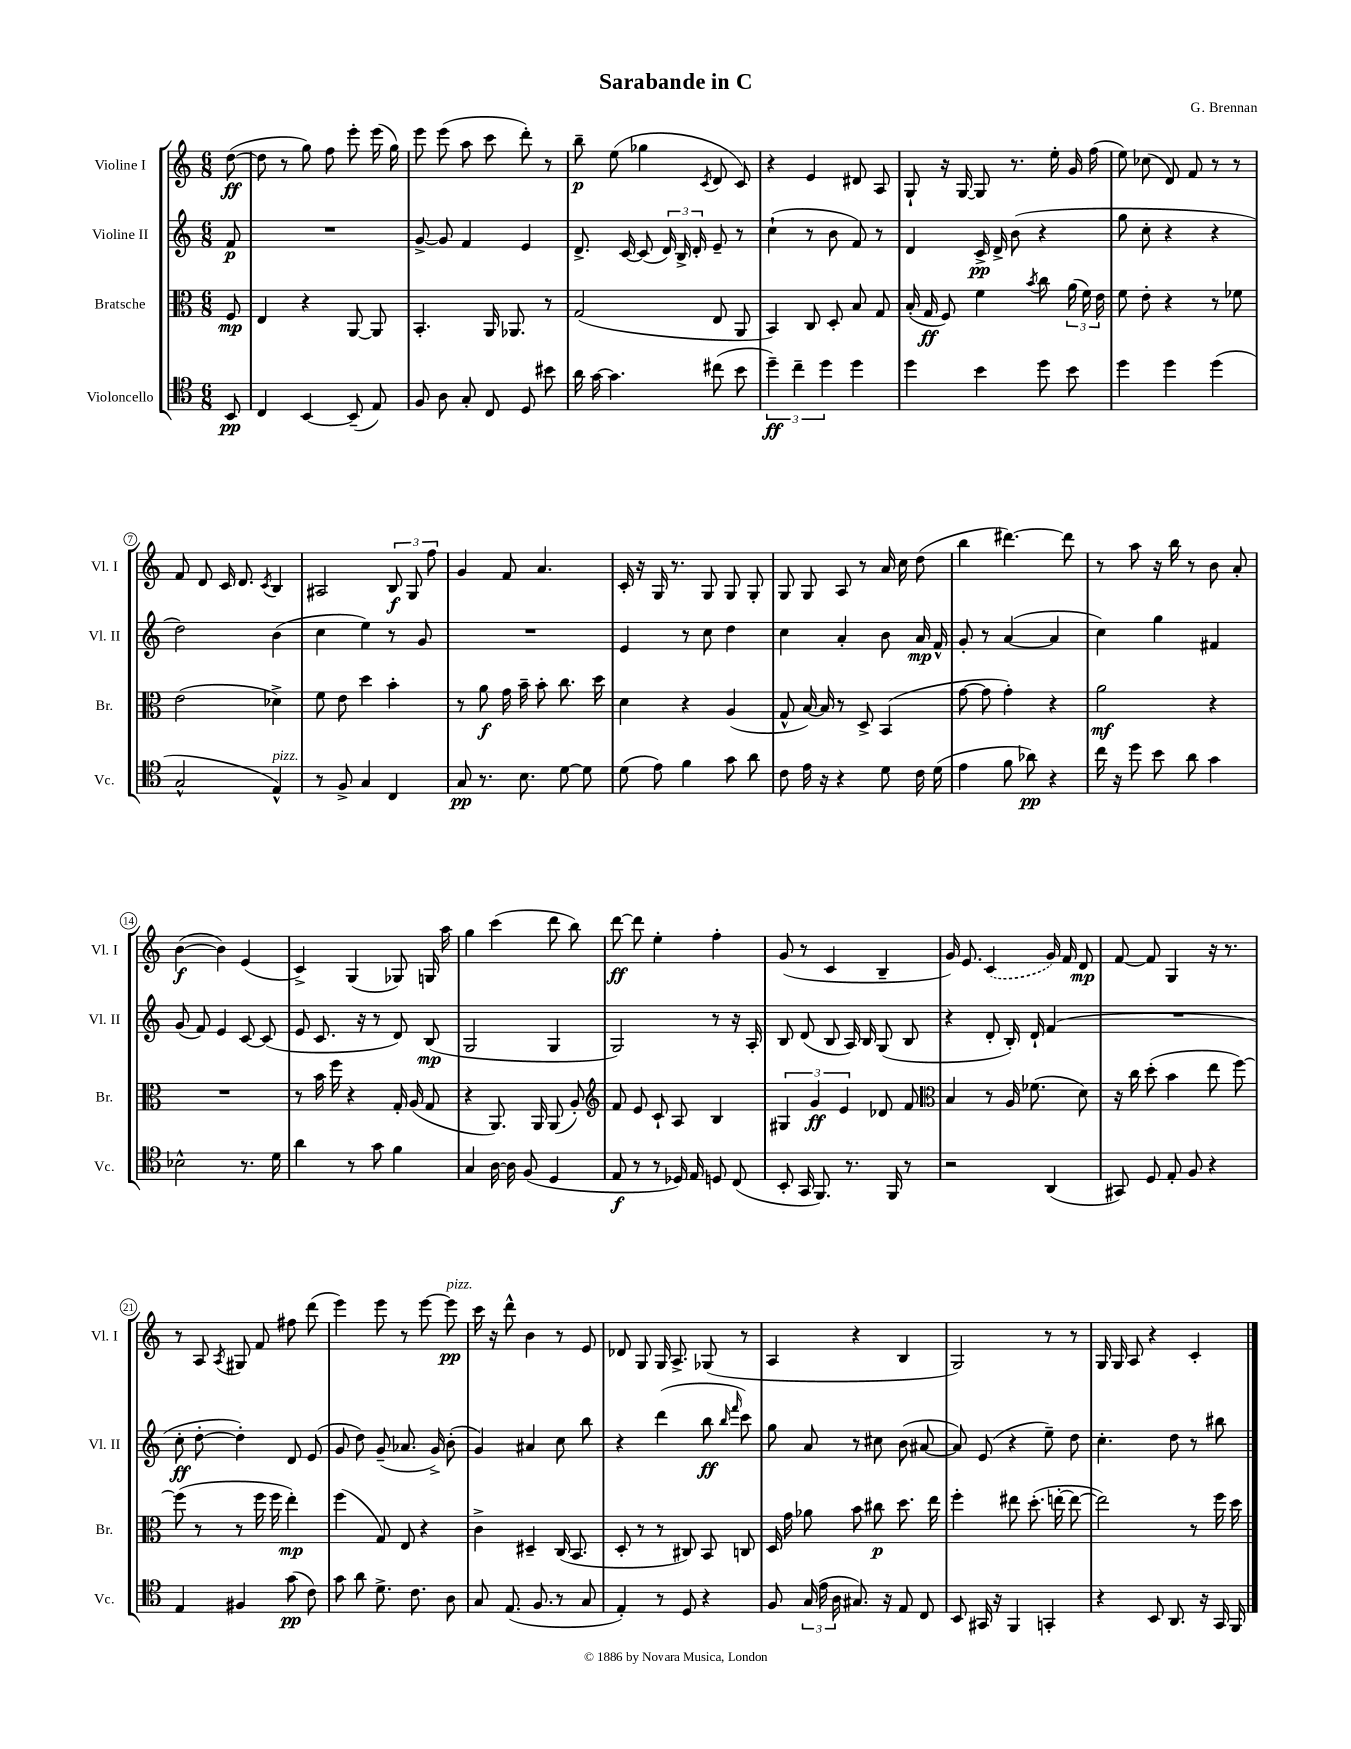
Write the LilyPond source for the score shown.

\header { title = "Sarabande in C" composer = "G. Brennan" }
<<
\new StaffGroup <<
\new Staff = "s0" \with { instrumentName = "Violine I" shortInstrumentName = "Vl. I" } {
    \clef treble \key c \major \numericTimeSignature \time 6/8 \partial 8
    \autoBeamOff d''8~\ff( |
    d''8 r8 g''8) f''8 e'''8-. e'''16( g''16) |
    e'''8 e'''8( a''8 c'''8 d'''8-.) r8 |
    b''8--\p e''8( ges''4 \acciaccatura { c'8 } d'8 c'8) |
    r4 e'4 dis'8 a8 |
    g8-! r16 g16~ g8 r8. e''16-. g'16 f''16( |
    e''8) ces''8( d'8) f'8 r8 r8 |
    f'8 d'8 c'16 d'8. \acciaccatura { c'8 } b4 |
    ais2 \tuplet 3/2 { b8\f g8 f''8 } |
    g'4 f'8 a'4. |
    c'16-. r16 g16 r8. g8 g8 g8-. |
    g8 g8 a8 r8 a'16 c''16 d''8( |
    b''4 dis'''4.~) dis'''8 |
    r8 a''8 r16 b''16 r8 b'8 a'8-. |
    b'4~\f( b'4) e'4( |
    c'4->) g4( ges8) g16 a''16 |
    g''4 c'''4( d'''8 b''8) |
    d'''8~\ff d'''8 e''4-. f''4-. |
    g'8( r8 c'4 b4-- |
    g'16) e'8. \once \slurDashed c'4( g'16) f'16 d'8\mp |
    f'8~ f'8 g4 r16 r8. |
    r8 a8 \acciaccatura { a8 } gis8 f'8 fis''8 d'''8( |
    e'''4) e'''8 r8 e'''8~ e'''8\pp^\markup { \italic "pizz." } |
    c'''16 r16 d'''8-^ b'4 r8 e'8 |
    des'8 g8 g16 a8.-> ges8( r8 |
    a4 r4 b4 |
    g2) r8 r8 |
    g16 g16 a8 r4 c'4-. \bar "|." |
}
\new Staff = "s1" \with { instrumentName = "Violine II" shortInstrumentName = "Vl. II" } {
    \clef treble \key c \major \numericTimeSignature \time 6/8 \partial 8
    \autoBeamOff f'8\p |
    R2. |
    g'8~-> g'8 f'4 e'4 |
    d'8.-> c'16~ c'8( \tuplet 3/2 { d'16) b16-> d'16-. } e'8-- r8 |
    c''4-!( r8 b'8 f'8) r8 |
    d'4 c'16->\pp d'16-> b'8( r4 |
    g''8 c''8-. r4 r4 |
    d''2) b'4( |
    c''4 e''4) r8 g'8 |
    R2. |
    e'4 r8 c''8 d''4 |
    c''4 a'4-. b'8 a'16\mp f'16-^ |
    g'8-. r8 a'4~( a'4 |
    c''4) g''4 fis'4 |
    g'8( f'8) e'4 c'8~ c'8( |
    e'8 c'8. r16 r8 d'8) b8\mp( |
    g2 g4 |
    g2) r8 r16 a16-. |
    b8 d'8( b8 a16) b16 g8( b8 |
    r4 d'8-. b16-.) d'16-! f'4( |
    R2. |
    c''8-.\ff d''8~-. d''4-.) d'8 e'8( |
    g'8 d''8) g'8--( aes'8. g'16->) b'8-.( |
    g'4) ais'4 c''8 b''8 |
    r4 d'''4( b''8\ff \grace { b''16 f'''16 } c'''8) |
    g''8 a'8 r8 cis''8 b'8( ais'8~ |
    ais'8) e'8( r4 e''8--) d''8 |
    c''4.-. d''8 r8 bis''8 \bar "|." |
}
\new Staff = "s2" \with { instrumentName = "Bratsche" shortInstrumentName = "Br." } {
    \clef alto \key c \major \numericTimeSignature \time 6/8 \partial 8
    \autoBeamOff f8\mp |
    e4 r4 a,8~ a,8 |
    b,4.-. a,16 aes,8. r8 |
    g2( e8 a,8 |
    b,4) c8 d8-. b8 g8 |
    b16-.( g16\ff f8) f'4 \acciaccatura { b'8 } c''8 \tuplet 3/2 { a'16( f'16) e'16 } |
    f'8 e'8-. r4 r8 fes'8 |
    e'2( des'4->) |
    f'8 e'8 d''4 b'4-. |
    r8 a'8\f g'16 b'16-- b'8-. c''8. d''16 |
    d'4 r4 a4( |
    g8-^ b16~) b16 r8 d8-> b,4( |
    g'8~ g'8 g'4-.) r4 |
    a'2\mf r4 |
    R2. |
    r8 b'16 f''16 r4 g16-. a16( g8 |
    r4 a,8.) a,16 a,8( a8-.) |
    \clef treble f'8 e'8 c'8-! a8 b4 |
    \tuplet 3/2 { gis4 g'4\ff e'4 } des'8 f'8 |
    \clef alto b4 r8 a16 fes'8.( d'8) |
    r16 c''16 d''8-.( b'4 e''8 f''8~) |
    f''8( r8 r8 f''16 f''16 e''4-.\mp) |
    f''4( g8) e8 r4 |
    c'4-> dis4-- c16( b,8. |
    d8-. r8 r8 cis8) b,8 c8 |
    d16 g'16 aes'8 b'8 cis''8\p d''8. e''16 |
    f''4-. eis''8 d''8.-.( e''16~-. e''8~ |
    e''2) r8 f''16 d''16 \bar "|." |
}
\new Staff = "s3" \with { instrumentName = "Violoncello" shortInstrumentName = "Vc." } {
    \clef tenor \key c \major \numericTimeSignature \time 6/8 \partial 8
    \autoBeamOff b,8\pp |
    c4 b,4~ b,8--( e8) |
    f8 a8 g8-. c8 d8 bis'8 |
    a'16 g'16~ g'4. cis''8( b'8 |
    \tuplet 3/2 { d''4--\ff) c''4-- d''4 } d''4 |
    d''4 b'4 d''8 b'8 |
    d''4 d''4 d''4( |
    g2-^ e4-^^\markup { \italic "pizz." }) |
    r8 f8-> g4 c4 |
    g8\pp r8. b8. d'8~ d'8 |
    d'8( e'8) f'4 g'8 a'8 |
    c'8 e'16 r16 r4 d'8 c'16 d'16( |
    e'4 f'8 aes'8\pp) r4 |
    c''16 r16 d''8 b'8 a'8 g'4 |
    bes2-^ r8. d'16 |
    a'4 r8 g'8 f'4 |
    g4 a16~ a16 f8( d4 |
    e8\f r8 r8 des16) e16 d8 c8( |
    b,8-. g,16 f,8.) r8. f,16 r8 |
    r2 a,4( |
    gis,8) d8 e8-. f8 r4 |
    e4 fis4 g'8\pp( c'8) |
    g'8 a'8 d'8.-> c'8. a8 |
    g8 e8.( f8. r8 g8 |
    e4-.) r8 d8 r4 |
    f8 \tuplet 3/2 { g16( e'16 a16 } gis8.) r16 e8 c8 |
    b,8 gis,16 r16 f,4 g,4-. |
    r4 b,8 a,8. r16 g,16 f,16 \bar "|." |
}
>>
>>
\layout { \context { \Score \override BarNumber.stencil = #(make-stencil-circler 0.1 0.3 ly:text-interface::print) } }
